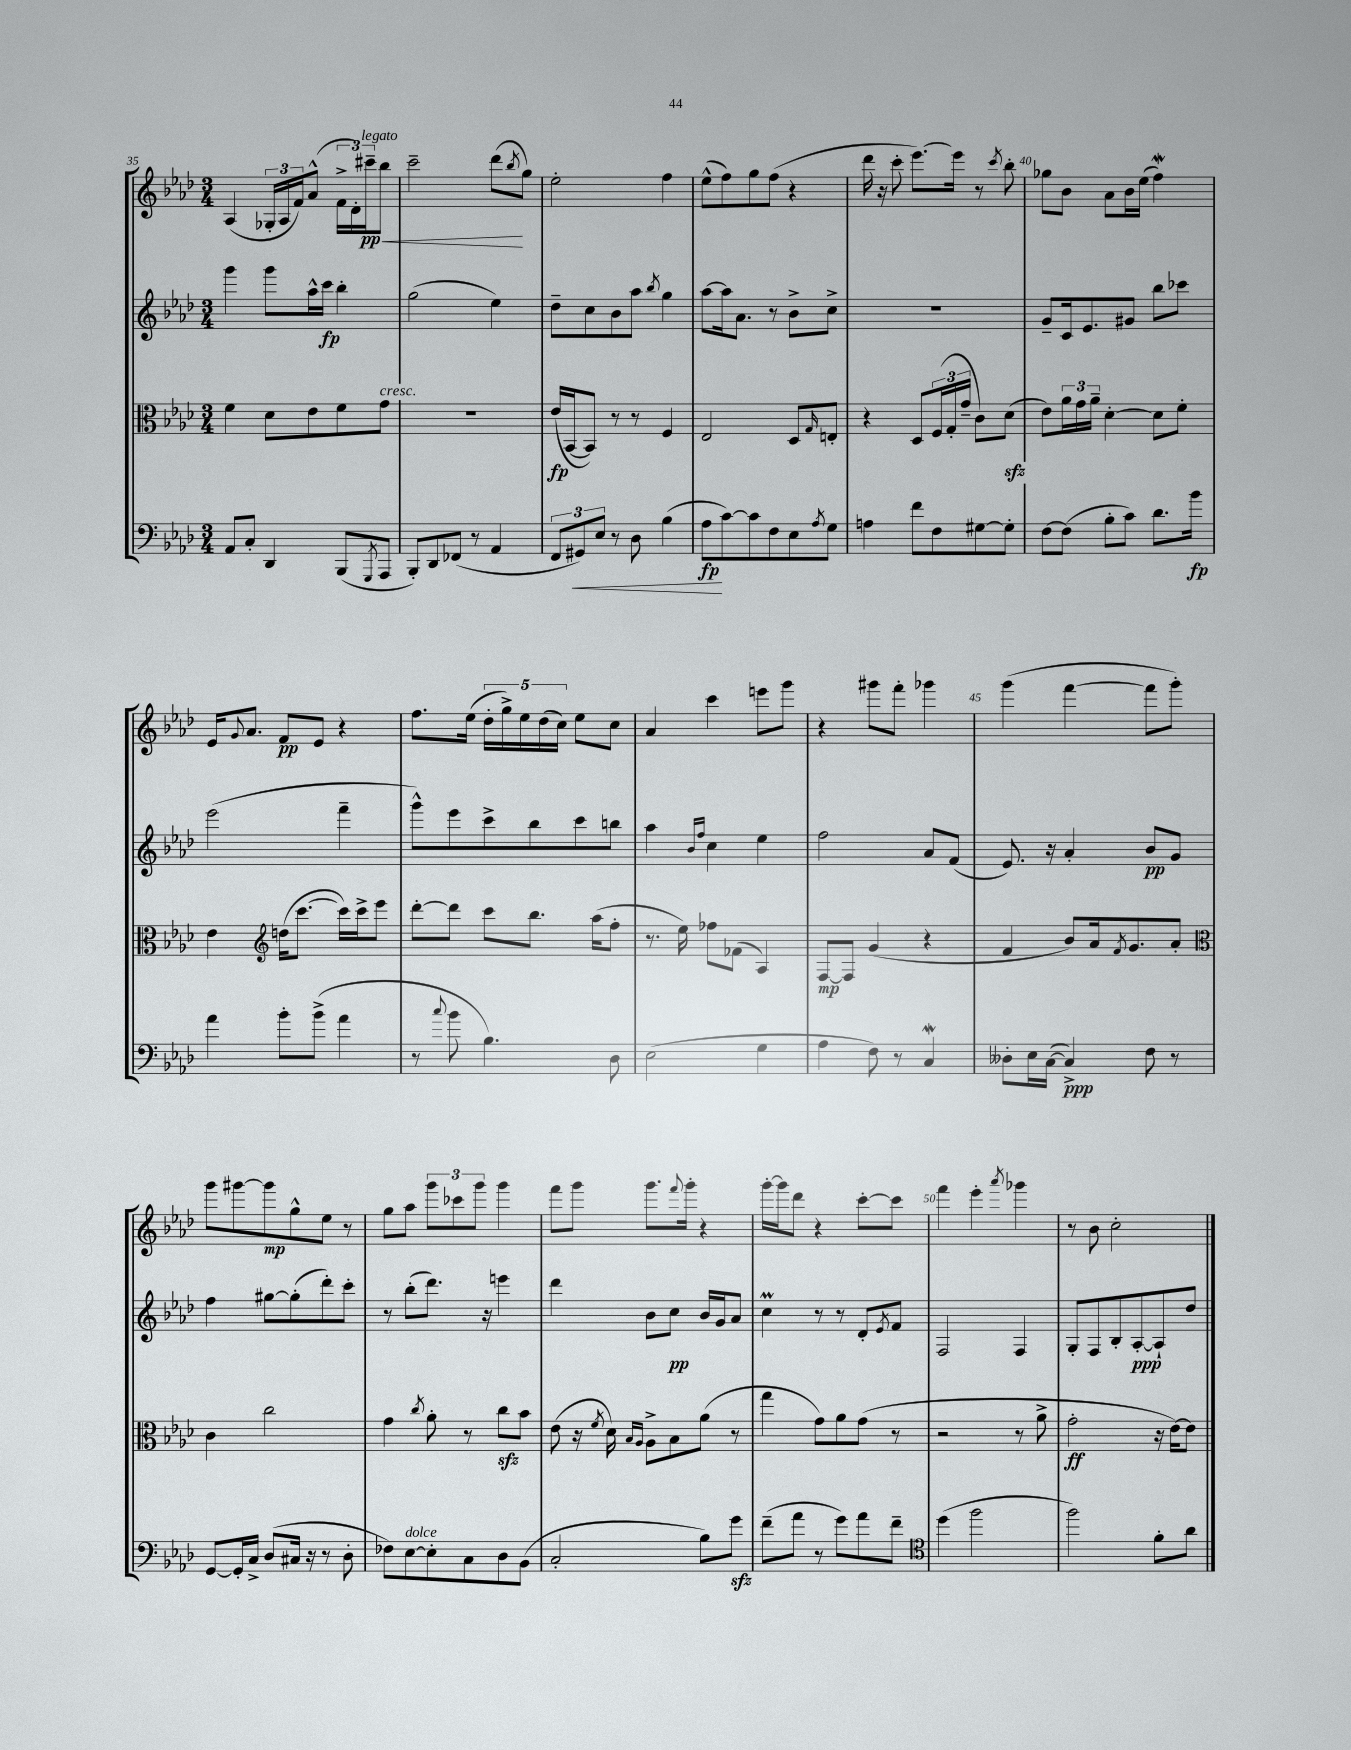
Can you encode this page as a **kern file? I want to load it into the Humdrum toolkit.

**kern	**dynam	**kern	**dynam	**kern	**dynam	**kern	**dynam
*part4	*part4	*part3	*part3	*part2	*part2	*part1	*part1
*staff4	*staff4	*staff3	*staff3	*staff2	*staff2	*staff1	*staff1
*clefF4	*	*clefC3	*	*clefG2	*	*clefG2	*
*k[b-e-a-d-]	*	*k[b-e-a-d-]	*	*k[b-e-a-d-]	*	*k[b-e-a-d-]	*
*M3/4	*	*M3/4	*	*M3/4	*	*M3/4	*
=35	=35	=35	=35	=35	=35	=35	=35
8AA-/L	.	4f\	.	4ggg\	.	(4A-/	.
8C'/J	.	.	.	.	.	.	.
4DD-/	.	8d-\L	.	8ggg\L	.	24G-X'/LL	.
.	.	.	.	.	.	24A-/	.
.	.	.	.	.	.	24f/J)	.
.	.	8e-\	.	16aa-^^\L	.	(8a-^^/J	.
.	.	.	.	16ccc\JJ	fp	.	.
(8BBB-/L	.	8f\	.	4bb-'\	.	24f^\LL	.
.	.	.	.	.	.	24d-'\)	.
!	!	!	!	!	!	!LO:TX:a:i:t=legato	!
!	!	!	!	!	!	!	!LO:HP:b
.	.	.	.	.	.	24ccc#X~\J	< pp
8qGGG/	.	.	.	.	.	.	.
!	!	!LO:TX:a:i:t=cresc.	!	!	!	!	!
8AAA-/J	.	8g\J	.	.	.	8bb-\J	.
=36	=36	=36	=36	=36	=36	=36	=36
8BBB-'/L)	.	2.r	.	(2gg\	.	2ccc~\	.
8DD-/	.	.	.	.	.	.	.
(8FF-X/J	.	.	.	.	.	.	.
8r	.	.	.	.	.	.	.
4AA-/	.	.	.	4ee-\)	.	(8ddd-\L	.
.	.	.	.	.	.	8qbb-/	.
.	.	.	.	.	.	8gg\J)	[
=37	=37	=37	=37	=37	=37	=37	=37
12FF/L	.	(16e-/LL	fp	8dd-~\L	.	2ee-'\	.
.	.	[16BB-/J	.	.	.	.	.
!	!LO:HP:b	!	!	!	!	!	!
12GG#X/)	<	.	.	.	.	.	.
.	.	8BB-/J])	.	8cc\	.	.	.
12E-/J	.	.	.	.	.	.	.
8r	.	8r	.	8b-\	.	.	.
8D-\	.	8r	.	8aa-\J	.	.	.
.	.	.	.	8qbb-/	.	.	.
(4B-\	.	4F/	.	4gg\	.	4ff\	.
=38	=38	=38	=38	=38	=38	=38	=38
8A-\L	fp	2E-/	.	[8aa-\L	.	(8ee-^^\L	.
[8c\)	[	.	.	16aa-\k]	.	8ff\)	.
.	.	.	.	8.a-\J	.	.	.
8c\]	.	.	.	.	.	8gg\	.
8F\	.	.	.	8r	.	(8ff\J	.
8E-\	.	8D-/L	.	8b-^\L	.	4r	.
8qA-/	.	16qqG/	.	.	.	.	.
8G\J	.	8En'/J	.	8cc^\J	.	.	.
=39	=39	=39	=39	=39	=39	=39	=39
4An\	.	4r	.	2.r	.	16ddd-\	.
.	.	.	.	.	.	16r	.
.	.	.	.	.	.	8ccc'\	.
8f\L	.	8D-/L	.	.	.	[8.eee-\L)	.
8F\	.	(24F/L	.	.	.	.	.
.	.	24G'/	.	.	.	.	.
.	.	.	.	.	.	16eee-\Jk]	.
.	.	24g~/JJ	.	.	.	.	.
[8G#X\	.	8c\L)	.	.	.	8r	.
.	.	.	.	.	.	8qccc/	.
8G#'\J]	.	(8d-zz\J	.	.	.	8bb-'\	.
=40	=40	=40	=40	=40	=40	=40	=40
[8F\L	.	8e-\L)	.	8g~/L	.	8gg-X\L	.
(8F\J]	.	24a-\L	.	16c/k	.	8b-\J	.
.	.	24g\	.	.	.	.	.
.	.	.	.	8.e-/	.	.	.
.	.	24a-~\JJ	.	.	.	.	.
8B-'\L	.	[4d-'\	.	.	.	8a-\L	.
8c\J)	.	.	.	8g#X/J	.	16b-\L	.
.	.	.	.	.	.	(16ee-\JJ	.
8.d-\L	.	8d-\L]	.	8bb-\L	.	4ffW\)	.
.	.	8f'\J	.	8ccc-X\J	.	.	.
16b-\Jk	fp	.	.	.	.	.	.
!!LO:LB:g=z
=41	=41	=41	=41	=41	=41	=41	=41
4a-\	.	4e-\	.	(2eee-\	.	16e-/KL	.
.	.	.	.	.	.	8qqg/	.
.	.	.	.	.	.	8.a-/J	.
*	*	*clefG2	*	*	*	*	*
8b-'\L	.	(16ddn\KL	.	.	.	8f/L	pp
.	.	[8.ccc\J	.	.	.	.	.
(8b-^\J	.	.	.	.	.	8e-/J	.
4a-\	.	16ccc\LL])	.	4fff~\	.	4r	.
.	.	16ccc^\J	.	.	.	.	.
.	.	8eee-\J	.	.	.	.	.
=42	=42	=42	=42	=42	=42	=42	=42
8r	.	[8ddd-'\L	.	8ggg^^\L)	.	8.ff\L	.
8qqcc/	.	.	.	.	.	.	.
8b-\	.	8ddd-\J]	.	8eee-\	.	.	.
.	.	.	.	.	.	(16ee-\Jk	.
4.B-\)	.	8ccc\L	.	8ccc^\	.	20dd-'\LL	.
.	.	.	.	.	.	20gg^\)	.
.	.	.	.	.	.	20ee-\	.
.	.	8.bb-\J	.	8bb-\	.	.	.
.	.	.	.	.	.	(20dd-\	.
.	.	.	.	.	.	20cc\JJ)	.
.	.	.	.	8ccc\	.	8ee-\L	.
.	.	(16aa-\KL	.	.	.	.	.
8D-\	.	8ff'\J	.	8bbn\J	.	8cc\J	.
=43	=43	=43	=43	=43	=43	=43	=43
(2E-\	.	8.r	.	4aa-\	.	4a-/	.
.	.	16ee-\)	.	.	.	.	.
.	.	.	.	16qqb-/LL	.	.	.
.	.	.	.	16qqff/JJ	.	.	.
.	.	8ff-X\L	.	4cc\	.	4ccc\	.
.	.	(8f-X\J	.	.	.	.	.
4G\	.	4A-/)	.	4ee-\	.	8eeen\L	.
.	.	.	.	.	.	8ggg\J	.
=44	=44	=44	=44	=44	=44	=44	=44
4A-\	.	[8F/L	mp	2ff\	.	4r	.
.	.	8F/J]	.	.	.	.	.
8F\)	.	(4g/	.	.	.	8ggg#X\L	.
8r	.	.	.	.	.	8fff'\J	.
4CW/	.	4r	.	8a-/L	.	4ggg-X\	.
.	.	.	.	(8f/J	.	.	.
=45	=45	=45	=45	=45	=45	=45	=45
8D--X'\L	.	4f/	.	8.e-/)	.	(4ggg\	.
16E-\L	.	.	.	.	.	.	.
([16C\JJ	.	.	.	16r	.	.	.
4C^/])	ppp	8b-/L)	.	4a-'/	.	[4fff\	.
.	.	16a-/k	.	.	.	.	.
.	.	8qf/	.	.	.	.	.
.	.	8.g/	.	.	.	.	.
8F\	.	.	.	8b-/L	pp	8fff\L]	.
8r	.	8a-'/J	.	8g/J	.	8ggg'\J)	.
!!LO:LB:g=z
=46	=46	=46	=46	=46	=46	=46	=46
*	*	*clefC3	*	*	*	*	*
[8GG/L	.	4c\	.	4ff\	.	8ggg\L	.
16GG'/L]	.	.	.	.	.	[8ggg#X\	.
16C^/JJ	.	.	.	.	.	.	.
(8D-/L	.	2cc\	.	[8gg#X\L	.	8ggg#\]	mp
16C#X/Jk	.	.	.	(8gg#'\]	.	8gg^^\	.
16r	.	.	.	.	.	.	.
8r	.	.	.	8ddd-'\)	.	8ee-\J	.
8D-'\	.	.	.	8ccc'\J	.	8r	.
=47	=47	=47	=47	=47	=47	=47	=47
8F-X\L)	.	4g\	.	8r	.	8gg\L	.
!LO:TX:a:i:t=dolce	!	!	!	!	!	!	!
[8E-\	.	.	.	(8bb-'\L	.	8aa-\J	.
.	.	8qcc/	.	.	.	.	.
8E-'\]	.	8a-'\	.	8.ddd-\J)	.	12ggg\L	.
.	.	.	.	.	.	12ccc-X\	.
8C\	.	8r	.	.	.	.	.
.	.	.	.	.	.	12ggg\J	.
.	.	.	.	16r	.	.	.
8D-\	.	8cczz\L	.	4eeen\	.	4ggg\	.
(8BB-\J	.	8b-\J	.	.	.	.	.
=48	=48	=48	=48	=48	=48	=48	=48
2C'/	.	(8e-\	.	4ddd-\	.	8fff\L	.
.	.	16r	.	.	.	8ggg\J	.
.	.	8qf/	.	.	.	.	.
.	.	16d-\)	.	.	.	.	.
.	.	16qqB-/LL	.	.	.	.	.
.	.	16qqA-/JJ	.	.	.	.	.
.	.	8A-^\L	.	8b-\L	.	8.ggg\L	.
.	.	8B-\	.	8cc\J	pp	.	.
.	.	.	.	.	.	8qqfff/	.
.	.	.	.	.	.	16ggg'\Jk	.
8B-\L)	.	(8a-\J	.	16b-/LL	.	4r	.
.	.	.	.	16g/J	.	.	.
8gzz\J	.	8r	.	8a-/J	.	.	.
=49	=49	=49	=49	=49	=49	=49	=49
(8f~\L	.	4gg\	.	4ccm\	.	[16ggg'\LL	.
.	.	.	.	.	.	16ggg\J]	.
8a-\J	.	.	.	.	.	8ddd-\J	.
8r	.	8g\L)	.	8r	.	4r	.
8g\L)	.	8a-\	.	8r	.	.	.
8a-\	.	(8g\J	.	8d-'/L	.	[8ccc'\L	.
.	.	.	.	8qe-/	.	.	.
8f~\J	.	8r	.	8f/J	.	8ccc\J]	.
=50	=50	=50	=50	=50	=50	=50	=50
*clefC4	*	*	*	*	*	*	*
(4dd-\	.	2r	.	2F/	.	4fff\	.
2ff\	.	.	.	.	.	4eee-'\	.
.	.	.	.	.	.	8qaaa-/	.
.	.	8r	.	4F/	.	4ggg-X\	.
.	.	8a-^\	.	.	.	.	.
=51	=51	=51	=51	=51	=51	=51	=51
2ff\)	.	2g'\	ff	8G'/L	.	8r	.
.	.	.	.	8F/	.	8b-\	.
.	.	.	.	8B-'/	.	2cc'\	.
.	.	.	.	[8A-'/	ppp	.	.
8f'\L	.	16r	.	8A-`/]	.	.	.
.	.	[16e-\KL)	.	.	.	.	.
8a-\J	.	8e-\J]	.	8dd-/J	.	.	.
==	==	==	==	==	==	==	==
*-	*-	*-	*-	*-	*-	*-	*-
